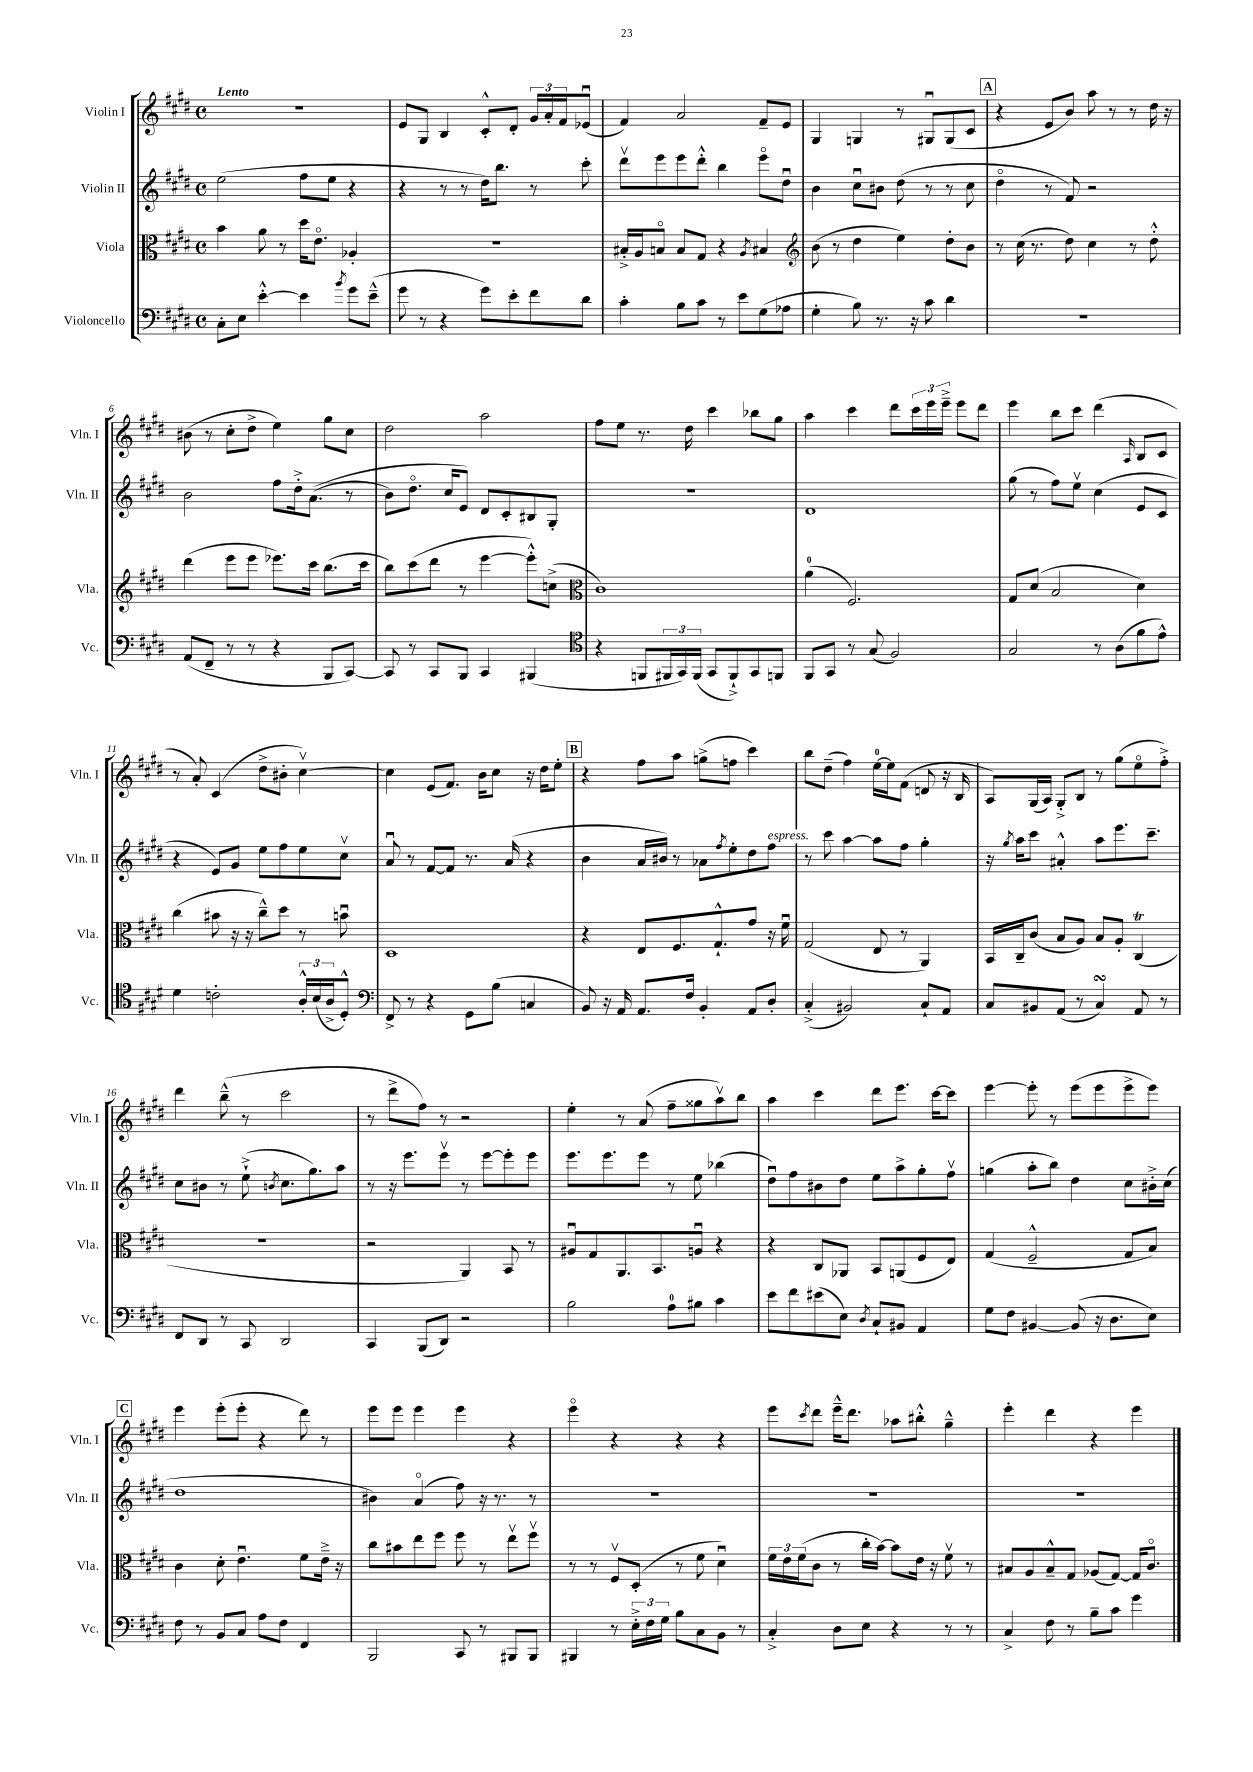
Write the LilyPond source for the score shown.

<<
\new StaffGroup <<
\new Staff = "s0" \with { instrumentName = "Violin I" shortInstrumentName = "Vln. I" } {
    \clef treble \key e \major \defaultTimeSignature \time 4/4 \tempo "Lento"
    R1 |
    e'8 gis8 b4 cis'8-.-^ dis'8-. \tuplet 3/2 { gis'16 a'16-. fis'16 } ees'8\downbow( |
    fis'4) a'2 fis'8-- e'8 |
    gis4 g4 r8 gis8\downbow gis8( cis'8 |
    \mark \markup { \box "A" } r4 e'8 b'8) a''8 r8 r8 dis''16 r16 |
    bis'8( r8 cis''8-. dis''8-> e''4) gis''8 cis''8 |
    dis''2 a''2 |
    fis''8 e''8 r8. dis''16 cis'''4 bes''8 gis''8 |
    a''4 cis'''4 dis'''8 \tuplet 3/2 { cis'''16 e'''16 e'''16---> } e'''8 dis'''8 |
    e'''4 b''8 cis'''8 dis'''4( \grace { a16 } b8 cis'8 |
    r8 a'8-.) cis'4( dis''8-> bis'8-. cis''4~\upbow) |
    cis''4 e'8( fis'8.) b'16 cis''8 r16 dis''16 e''8-. |
    \mark \markup { \box "B" } r4 fis''8 a''8 g''8->( f''8 cis'''4) |
    b''8 dis''8--( fis''4) e''16-0~ e''16 fis'8( d'8 r16 b16 |
    a8) gis16( a16) gis8-.-> b8 r8 gis''8( e''8\flageolet fis''8-.->) |
    dis'''4 b''8---^( r8 cis'''2 |
    r8 dis'''8-> fis''8) r8 r2 |
    e''4-. r8 a'8( fis''8-- gisis''8 a''8\upbow) b''8 |
    a''4 cis'''4 dis'''8 e'''8. cis'''16~ cis'''8 |
    e'''4~ e'''8-. r8 e'''8( e'''8 e'''8-> e'''8) |
    \mark \markup { \box "C" } e'''4 e'''8-.( e'''8-. r4 dis'''8) r8 |
    e'''8 e'''8 e'''4 e'''4 r4 |
    e'''4\flageolet r4 r4 r4 |
    e'''8 \acciaccatura { cis'''8 } dis'''8 e'''16---^ dis'''8. aes''8 bis''8-.-^ gis''4---^ |
    e'''4-. dis'''4 r4 e'''4 \bar "|." |
}
\new Staff = "s1" \with { instrumentName = "Violin II" shortInstrumentName = "Vln. II" } {
    \clef treble \key e \major \defaultTimeSignature \time 4/4
    e''2( fis''8 e''8 r4 |
    r4 r8 r8 dis''16) b''8. r8 cis'''8-. |
    dis'''8\upbow e'''8 e'''8 dis'''8-.-^ b''4 e'''8\flageolet dis''8\downbow |
    b'4 cis''8\downbow bis'8 dis''8( r8 r8 cis''8 |
    \mark \markup { \box "A" } dis''4\flageolet r8 fis'8) r2 |
    b'2 fis''8 dis''16-.-> a'8.(\( r8 |
    b'8) dis''8.\flageolet cis''16 e'8\) dis'8 cis'8-. bis8 gis8-. |
    R1 |
    dis'1 |
    gis''8( r8 fis''8) e''8\upbow cis''4( e'8 cis'8 |
    r4 e'8) gis'8 e''8 fis''8 e''8 cis''8\upbow |
    a'8\downbow r8 fis'8~ fis'8 r8. a'16( r4 |
    \mark \markup { \box "B" } b'4 a'16 bis'16) r8 aes'8 \acciaccatura { fis''8 } e''8-. dis''8 fis''8^\markup { \italic "espress." } |
    r8 cis'''8 a''4~ a''8 fis''8 gis''4-. |
    r16 \acciaccatura { gis''8 } a''16 cis'''8 ais'4-.-^ a''8 e'''8. cis'''8.-- |
    cis''8 bis'8 r8 e''8-!->( \acciaccatura { b'8 } cis''8. gis''8.) a''8 |
    r8 r16 e'''8. e'''8\upbow r8 e'''8~ e'''8-. e'''8 |
    e'''8. e'''8. e'''8 r8 e''8 bes''4( |
    dis''8\downbow) fis''8 bis'8 dis''8 e''8 a''8-> gis''8-. fis''8\upbow |
    g''4( a''8-. b''8) dis''4 cis''8 bis'16-.-> cis''16( |
    \mark \markup { \box "C" } dis''1 |
    bis'4) a'4\flageolet( fis''8) r16 r8. r8 |
    R1 |
    R1 |
    R1 \bar "|." |
}
\new Staff = "s2" \with { instrumentName = "Viola" shortInstrumentName = "Vla." } {
    \clef alto \key e \major \defaultTimeSignature \time 4/4
    b'4 a'8 r8 dis''16 e'8.\flageolet aes4-. |
    R1 |
    bis16-.-> a16 b8\flageolet b8 gis8 r4 \acciaccatura { a8 } bis4 |
    \clef treble b'8( r8 dis''4 e''4) dis''8-. b'8 |
    \mark \markup { \box "A" } r8 cis''16( r8. dis''8) cis''4 r8 dis''8-.-^ |
    dis'''4( e'''8 e'''8 ees'''8.) cis'''16 b''8.( cis'''16 |
    b''8) cis'''8( dis'''8 r8 e'''4~ e'''8-.-^) c''8->( |
    \clef alto cis'1) |
    a'4-0( fis2.) |
    gis8 dis'8( b2 dis'4) |
    cis''4( bis'8 r16 r16 cis''8---^) dis''8 r8 b'8\downbow |
    dis1 |
    \mark \markup { \box "B" } r4 e8 fis8. gis8.-!-^ gis'8 r16 fis'16\downbow |
    gis2( e8 r8 a,4) |
    b,16 cis16-- cis'8( b8 a8) b8 a8-. cis4\trill( |
    r1 |
    r2 a,4) b,8 r8 |
    ais8\downbow gis8 a,8. b,8. a8\downbow r4 |
    r4 cis8 aes,8 b,8 a,8( fis8 e8) |
    gis4( fis2---^ gis8 b8) |
    \mark \markup { \box "C" } cis'4 dis'8-. e'4.\downbow fis'8 e'16---> r16 |
    cis''8 bis'8 e''8 fis''8 fis''8 r8 e''8\upbow fis''8\upbow |
    r8 r8 fis8\upbow dis8-.( r8 fis'8 dis'4\downbow) |
    \tuplet 3/2 { fis'16 e'16 fis'16( } cis'8 r8 cis''16-. b'16~) b'8 e'16 r16 fis'8\upbow r8 |
    bis8 a8 bis8---^ gis8 aes8( gis8~) gis16 cis'8.\flageolet \bar "|." |
}
\new Staff = "s3" \with { instrumentName = "Violoncello" shortInstrumentName = "Vc." } {
    \clef bass \key e \major \defaultTimeSignature \time 4/4
    cis8-. e8 e'4~-.-^ e'4 \acciaccatura { b'8 } gis'8 e'8---^( |
    gis'8 r8 r4 gis'8) e'8-. fis'8 dis'8 |
    cis'4-. b8 cis'8 r8 e'8 gis8( aes8 |
    gis4-. b8) r8. r16 cis'8 dis'4 |
    \mark \markup { \box "A" } R1 |
    a,8( fis,8-- r8 r8 r4 b,,8 cis,8~) |
    cis,8 r8 cis,8 b,,8 cis,4 bis,,4( |
    \clef tenor r4 f,8 \tuplet 3/2 { fis,16 gis,16) fis,16( } gis,8 fis,8-!->) gis,8 f,8 |
    fis,8 gis,8 r8 gis8( fis2) |
    gis2 r8 a8( fis'8 e'8-^) |
    dis'4 c'2-. \tuplet 3/2 { a16-.-^ b16( a16-> } dis8-.-^) |
    \clef bass fis,8-> r8 r4 gis,8 b8( c4 |
    \mark \markup { \box "B" } b,8) r16 a,16 a,8. fis16 b,4-. a,8 dis8-. |
    cis4-.->( bis,2) cis8-! a,8 |
    cis8 bis,8 a,8( r8 cis4\turn) a,8 r8 |
    fis,8 dis,8 r8 cis,8 dis,2 |
    cis,4 b,,8( dis,8) r2 |
    b2 a8-0 bis8 cis'4 |
    e'8 fis'8 eis'8( e8) \acciaccatura { dis8 } cis8-! bis,8 a,4 |
    gis8 fis8 bis,4~ bis,8( r16 dis8. e8) |
    \mark \markup { \box "C" } fis8 r8 b,8 cis8 a8 fis8 fis,4 |
    b,,2 cis,8 r8 bis,,8 bis,,8 |
    bis,,4 r8 \tuplet 3/2 { e16-.-> fis16 gis16 } b8 cis8 b,8 r8 |
    cis4-.-> dis8 e8 r4 r8 r8 |
    cis4-> fis8 r8 b8-- cis'8 gis'4 \bar "|." |
}
>>
>>
